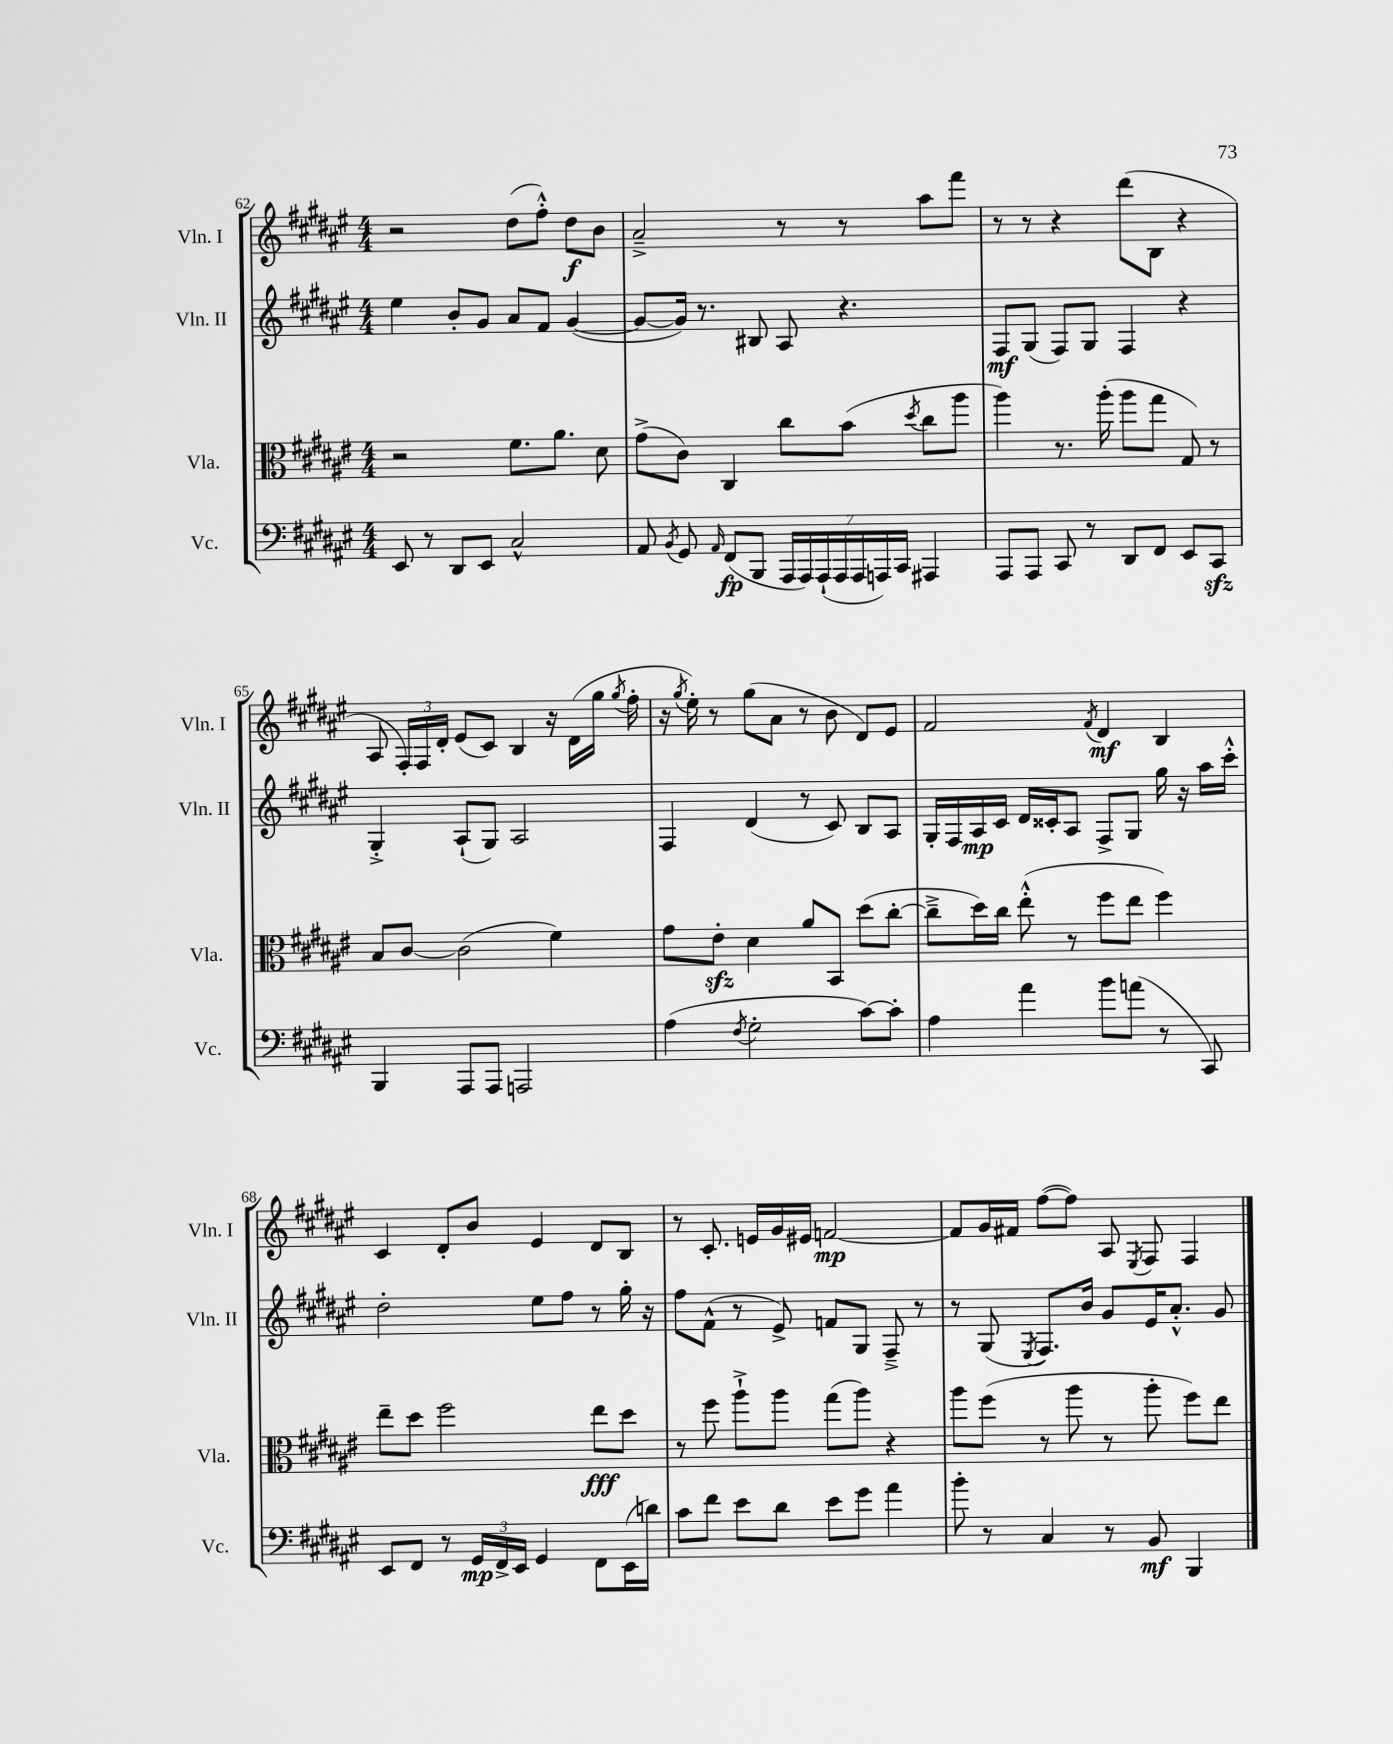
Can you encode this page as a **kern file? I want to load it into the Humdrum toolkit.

**kern	**dynam	**kern	**dynam	**kern	**dynam	**kern	**dynam
*part4	*part4	*part3	*part3	*part2	*part2	*part1	*part1
*staff4	*staff4	*staff3	*staff3	*staff2	*staff2	*staff1	*staff1
*I"Vc.	*	*I"Vla.	*	*I"Vln. II	*	*I"Vln. I	*
*I'Vc.	*	*I'Vla.	*	*I'Vln. II	*	*I'Vln. I	*
*clefF4	*	*clefC3	*	*clefG2	*	*clefG2	*
*k[f#c#g#d#a#e#]	*	*k[f#c#g#d#a#e#]	*	*k[f#c#g#d#a#e#]	*	*k[f#c#g#d#a#e#]	*
*M4/4	*	*M4/4	*	*M4/4	*	*M4/4	*
=62	=62	=62	=62	=62	=62	=62	=62
8EE#/	.	2r	.	4ee#\	.	2r	.
8r	.	.	.	.	.	.	.
8DD#/L	.	.	.	8b'/L	.	.	.
8EE#/J	.	.	.	8g#/J	.	.	.
2C#^^/	.	8.f#\L	.	8a#/L	.	(8dd#\L	.
.	.	.	.	8f#/J	.	8ff#'^^\J)	.
.	.	8.a#\J	.	.	.	.	.
.	.	.	.	([4g#/	.	8dd#\L	f
.	.	8d#\	.	.	.	8b\J	.
=63	=63	=63	=63	=63	=63	=63	=63
8AA#/	.	(8g#^\L	.	8g#/L_	.	2a#~^/	.
8qBB/	.	.	.	.	.	.	.
8GG#/	.	8c#\J)	.	16g#/Jk])	.	.	.
.	.	.	.	8.r	.	.	.
16qqAA#/	.	.	.	.	.	.	.
(8FF#/L	fp	4C#/	.	.	.	.	.
8BBB/J	.	.	.	8B#X/	.	.	.
28AAA#/LL	.	8cc#\L	.	8A#/	.	8r	.
28AAA#/)	.	.	.	.	.	.	.
(28AAA#`/	.	.	.	.	.	.	.
28AAA#/	.	.	.	.	.	.	.
.	.	(8b\J	.	4.r	.	8r	.
28AAA#/	.	.	.	.	.	.	.
28AAAn/)	.	.	.	.	.	.	.
28CC#/JJ	.	.	.	.	.	.	.
.	.	8qdd#/	.	.	.	.	.
4AAA#X/	.	8cc#\L	.	.	.	8aa#\L	.
.	.	8aa#\J	.	.	.	8fff#\J	.
=64	=64	=64	=64	=64	=64	=64	=64
8AAA#/L	.	4aa#\)	.	8F#/L	mf	8r	.
8AAA#/J	.	.	.	(8G#/J	.	8r	.
8CC#/	.	8.r	.	8F#/L)	.	4r	.
8r	.	.	.	8G#/J	.	.	.
.	.	(16aa#'\	.	.	.	.	.
8DD#/L	.	8aa#\L	.	4F#/	.	(8ddd#\L	.
8FF#/J	.	8gg#\J	.	.	.	8B\J	.
8EE#/L	.	8G#/)	.	4r	.	4r	.
8CC#zz/J	.	8r	.	.	.	.	.
!!LO:LB:g=z
=65	=65	=65	=65	=65	=65	=65	=65
4BBB/	.	8B/L	.	4G#'^/	.	8A#/	.
.	.	[8c#/J	.	.	.	24F#'/LL)	.
.	.	.	.	.	.	24F#/	.
.	.	.	.	.	.	24d#'/JJ	.
8AAA#/L	.	(2c#\]	.	(8A#`/L	.	(8e#/L	.
8AAA#/J	.	.	.	8G#/J)	.	8c#/J)	.
2AAAn/	.	.	.	2A#/	.	4B/	.
.	.	4f#\)	.	.	.	16r	.
.	.	.	.	.	.	(16d#\LL	.
.	.	.	.	.	.	16gg#\JJ	.
.	.	.	.	.	.	8qgg#/	.
.	.	.	.	.	.	16ff#'\	.
=66	=66	=66	=66	=66	=66	=66	=66
(4A#\	.	8g#\L	.	4F#/	.	16r	.
.	.	.	.	.	.	8qgg#/	.
.	.	.	.	.	.	16ee#'\)	.
.	.	8e#zz'\J	.	.	.	8r	.
8qF#/	.	.	.	.	.	.	.
2G#'\	.	4d#\	.	(4d#/	.	(8gg#\L	.
.	.	.	.	.	.	8a#\J	.
.	.	8a#/L	.	8r	.	8r	.
.	.	8BB/J	.	8c#/)	.	8b\	.
[8c#\L)	.	(8dd#\L	.	8B/L	.	8d#/L)	.
8c#'\J]	.	[8cc#'\J	.	8A#/J	.	8e#/J	.
=67	=67	=67	=67	=67	=67	=67	=67
4A#\	.	8cc#~^\L]	.	16G#'/LL	.	2f#/	.
.	.	.	.	16F#/	.	.	.
.	.	16dd#\L)	.	16A#/	mp	.	.
.	.	16cc#\JJ	.	16c#/JJ	.	.	.
4a#\	.	(8ee#'^^\	.	16d#/LL	.	.	.
.	.	.	.	16c##X'/J	.	.	.
.	.	8r	.	8A#/J	.	.	.
.	.	.	.	.	.	8qf#/	.
8b\L	.	8ff#\L	.	8F#^/L	.	4d#/	mf
(8an\J	.	8ee#\J	.	8G#/J	.	.	.
8r	.	4ff#\)	.	16gg#\	.	4B/	.
.	.	.	.	16r	.	.	.
8CC#/)	.	.	.	16aa#\LL	.	.	.
.	.	.	.	16ccc#'^^\JJ	.	.	.
!!LO:LB:g=z
=68	=68	=68	=68	=68	=68	=68	=68
8EE#/L	.	8ee#~\L	.	2dd#'\	.	4c#/	.
8FF#/J	.	8dd#\J	.	.	.	.	.
8r	.	2ff#\	.	.	.	8d#'/L	.
24GG#/LL	mp	.	.	.	.	8b/J	.
24FF#^/	.	.	.	.	.	.	.
24EE#/JJ	.	.	.	.	.	.	.
4GG#/	.	.	.	8ee#\L	.	4e#/	.
.	.	.	.	8ff#\J	.	.	.
8FF#\L	.	8ee#\L	fff	8r	.	8d#/L	.
(16EE#\L	.	8dd#\J	.	16gg#'\	.	8B/J	.
16dn\JJ)	.	.	.	16r	.	.	.
=69	=69	=69	=69	=69	=69	=69	=69
8c#\L	.	8r	.	8ff#\L	.	8r	.
8f#\J	.	8ff#\	.	(8f#^^\J	.	8.c#'/	.
8e#\L	.	8aa#`^\L	.	8r	.	.	.
.	.	.	.	.	.	16en/LL	.
8d#\J	.	8aa#\J	.	8e#^/)	.	16g#/	.
.	.	.	.	.	.	16e#X/JJ	.
8e#\L	.	(8gg#\L	.	8fn/L	.	[2fn/	mp
8g#\J	.	8aa#\J)	.	8G#/J	.	.	.
4a#\	.	4r	.	8F#~^/	.	.	.
.	.	.	.	8r	.	.	.
=70	=70	=70	=70	=70	=70	=70	=70
8b'\	.	8aa#\L	.	8r	.	8f/L]	.
8r	.	(8ff#\J	.	(8G#/	.	16g#/L	.
.	.	.	.	.	.	16f#X/JJ	.
.	.	.	.	8qE#/	.	.	.
4C#/	.	8r	.	8.F#/L)	.	([8ff#\L	.
.	.	8aa#\	.	.	.	8ff#\J])	.
.	.	.	.	16b/Jk	.	.	.
8r	.	8r	.	8g#/L	.	8A#/	.
.	.	.	.	.	.	8qE#/	.
8BB/	mf	8aa#'\	.	16e#/K	.	8F#/	.
.	.	.	.	8.a#'^^/J	.	.	.
4BBB/	.	8ff#\L)	.	.	.	4F#/	.
.	.	8ee#\J	.	8g#/	.	.	.
==	==	==	==	==	==	==	==
*-	*-	*-	*-	*-	*-	*-	*-
